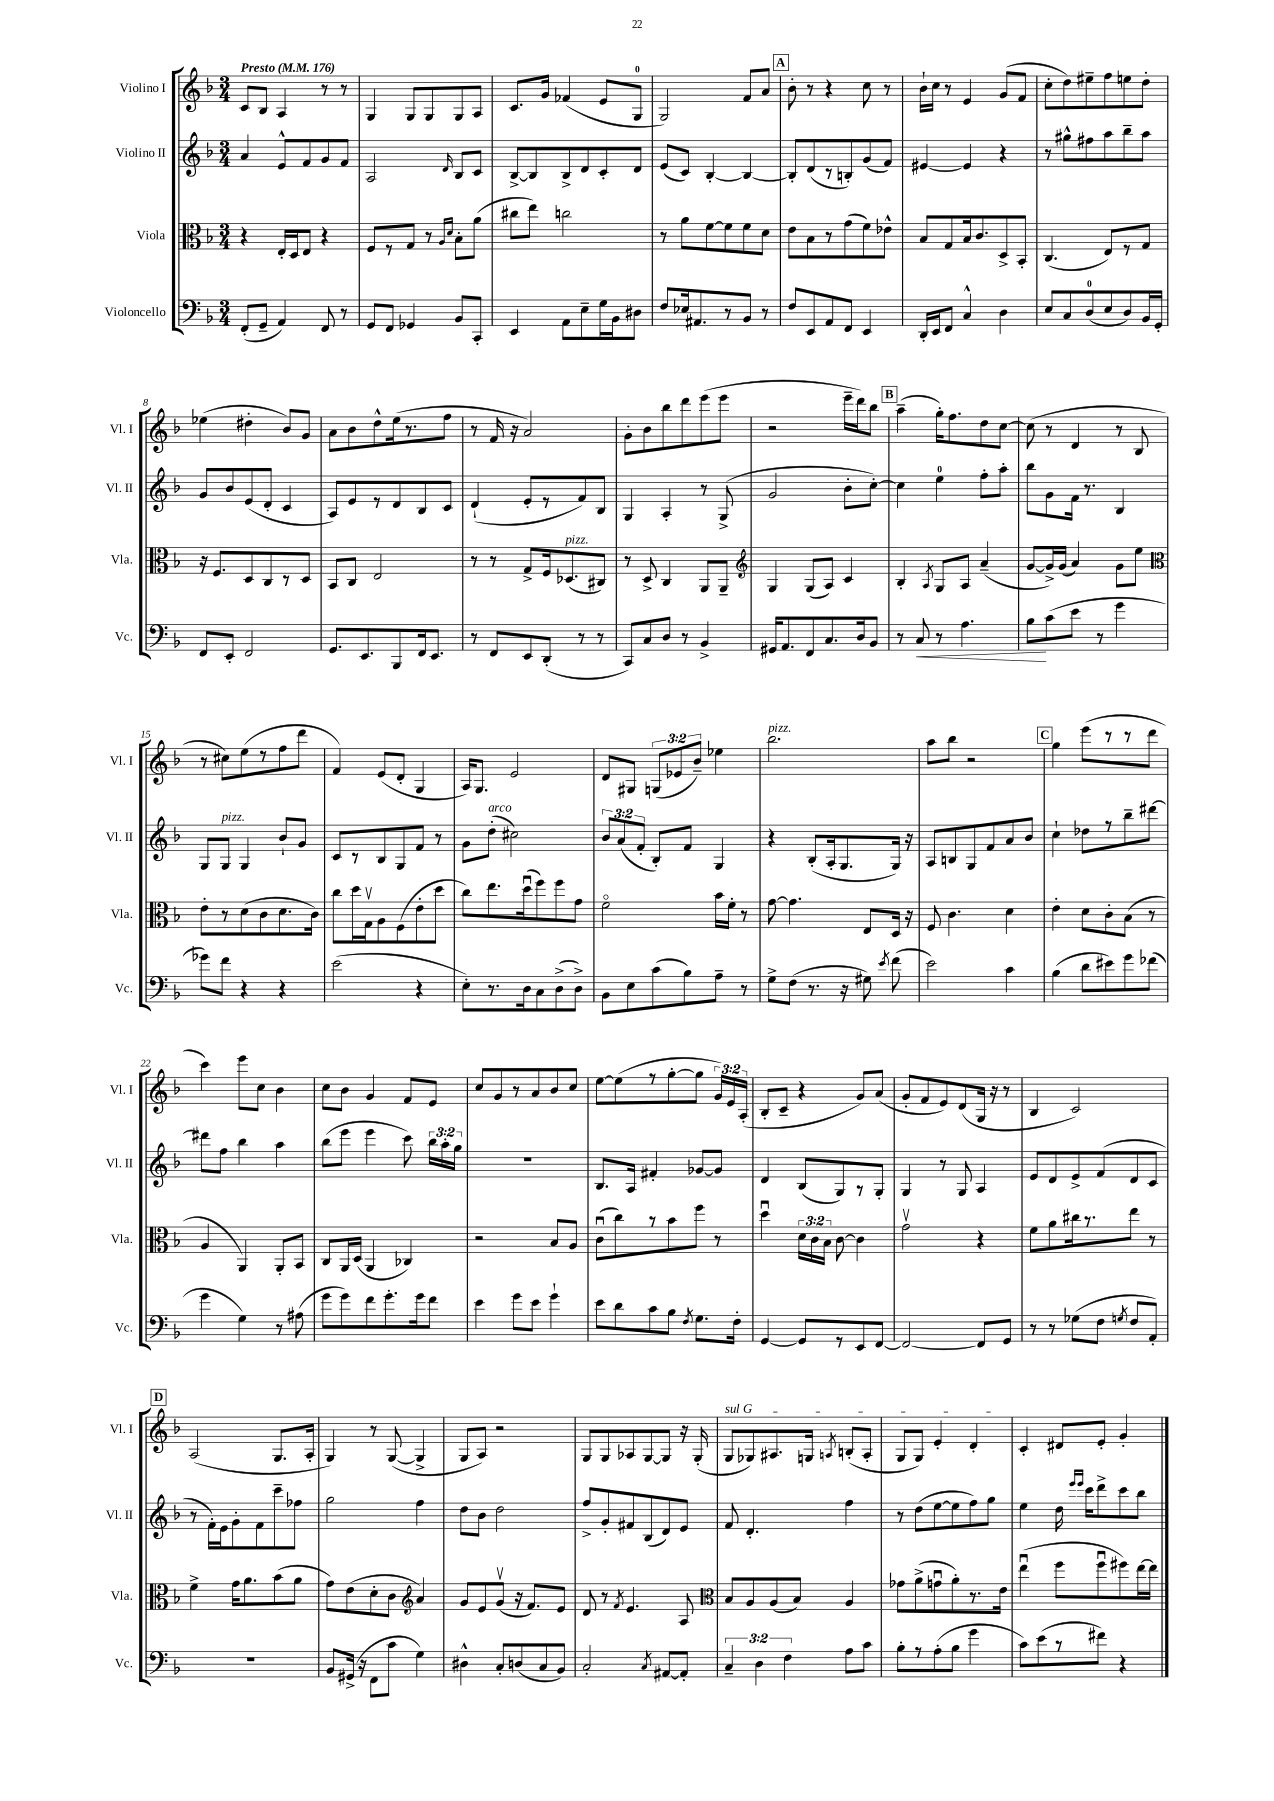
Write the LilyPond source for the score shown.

<<
\new StaffGroup <<
\new Staff = "s0" \with { instrumentName = "Violino I" shortInstrumentName = "Vl. I" } {
    \clef treble \key f \major \numericTimeSignature \time 3/4 \override Staff.TupletNumber.text = #tuplet-number::calc-fraction-text \tempo "Presto" 4 = 176
    \autoBeamOff c'8[ bes8] a4 r8 r8 |
    g4 g8[ g8 g8 a8] |
    c'8.[ g'16] fes'4( e'8[ g8]-0 |
    g2) f'8[ a'8] |
    \mark \markup { \box "A" } bes'8-. r8 r4 c''8 r8 |
    bes'16[-! c''16] r8 e'4 g'8[( f'8] |
    c''8[-. d''8) eis''8-- f''8 e''8 d''8]-. |
    ees''4( dis''4-. bes'8[) g'8] |
    a'8[ bes'8 d''8-^ e''16( r8. f''8] |
    r8 f'16 r16 a'2) |
    g'8[-. bes'8 bes''8 d'''8 e'''8( e'''8] |
    r2 e'''16[-- d'''16) bes''8] |
    \mark \markup { \box "B" } a''4--( g''16[-.) f''8. d''8 c''8]~ |
    c''8( r8 d'4 r8 bes8 |
    r8 cis''8[) e''8( r8 f''8 d'''8] |
    f'4) e'8[( d'8]-. g4 |
    a16[) g8.] e'2 |
    d'8[ gis8] \tuplet 3/2 { g8[( ees'8 bes'8]--) } ees''4 |
    bes''2.^\markup { \italic "pizz." } |
    a''8[ bes''8] r2 |
    \mark \markup { \box "C" } g''4 e'''8[( r8 r8 d'''8] |
    c'''4) e'''8[ c''8] bes'4 |
    c''8[ bes'8] g'4 f'8[ e'8] |
    c''8[ g'8 r8 a'8 bes'8 c''8] |
    e''8[~ e''8( r8 g''8~-. g''8] \tuplet 3/2 { g'16[) e'16 a16]-.( } |
    bes8[-. c'8]-- r4 g'8[) a'8]( |
    g'8[-. f'8 e'8) d'8( g16] r16 r8 |
    bes4 c'2) |
    \mark \markup { \box "D" } a2( g8.[ a16]-. |
    g4) r8 g8~( g4-> |
    g8[ a8]) r2 |
    g8[ g8 aes8 g8~ g8] r16 g16-.( |
    \once \override TextSpanner.bound-details.left.text = \markup { \italic "sul G" } g8[\startTextSpan ges8) ais8. g16] \acciaccatura { a8 } b8[-.( a8]-. |
    g8[ g8]) e'4-. d'4-.\stopTextSpan |
    c'4-. dis'8[ e'8]-. g'4-. \bar "|." |
}
\new Staff = "s1" \with { instrumentName = "Violino II" shortInstrumentName = "Vl. II" } {
    \clef treble \key f \major \numericTimeSignature \time 3/4 \override Staff.TupletNumber.text = #tuplet-number::calc-fraction-text
    \autoBeamOff a'4 e'8[-^ f'8 g'8 f'8] |
    a2 \grace { d'16 } bes8[ c'8] |
    bes8[~-> bes8 bes8-> d'8 c'8-. d'8] |
    e'8[( c'8]) bes4~-. bes4~ |
    \mark \markup { \box "A" } bes8[-. d'8( r8 b8-.) g'8( f'8]) |
    eis'4~ eis'4 r4 |
    r8 gis''8[-^ fis''8 a''8 bes''8-- a''8] |
    g'8[ bes'8 e'8( d'8]-. c'4 |
    a8[) e'8 r8 d'8 bes8 c'8] |
    d'4-!( e'8[-. r8 f'8) bes8] |
    g4 a4-. r8 g8->( |
    g'2 bes'8[-. c''8]~-.) |
    \mark \markup { \box "B" } c''4 e''4-0 f''8[-. a''8]-. |
    bes''8[ g'8 f'16] r8. bes4 |
    g8[ g8]^\markup { \italic "pizz." } g4 bes'8[-! g'8] |
    c'8[ r8 bes8 g8 f'8] r8 |
    g'8[ d''8]-.^\markup { \italic "arco" }( cis''2) |
    \tuplet 3/2 { bes'8[ a'8( f'8]-. } bes8[-.) f'8] g4 |
    r4 bes8[-.( a16-. g8. g16]) r16 |
    a8[ b8 g8 f'8 a'8 bes'8] |
    \mark \markup { \box "C" } c''4-! des''8[ r8 bes''8-- dis'''8]~ |
    dis'''8[ f''8] bes''4 a''4 |
    bes''8[( e'''8] e'''4 c'''8) \tuplet 3/2 { bes''16[ a''16-. g''16] } |
    R2. |
    bes8.[ a16] fis'4-. ges'8[~ ges'8] |
    d'4 bes8[( g8) r8 g8]-. |
    g4 r8 g8 a4 |
    e'8[ d'8 e'8-> f'8( d'8 c'8] |
    \mark \markup { \box "D" } r8 f'16[-.) e'16 g'8-. f'8 c'''8-- fes''8] |
    g''2 f''4 |
    d''8[ bes'8] d''2 |
    f''8[-> g'8-. fis'8 bes8( d'8) e'8] |
    f'8 d'4.-. f''4 |
    r8 d''8[( e''8~ e''8 f''8) g''8] |
    e''4 d''16 \grace { e'''16[ e'''16] } c'''16[ d'''8-> c'''8 bes''8] \bar "|." |
}
\new Staff = "s2" \with { instrumentName = "Viola" shortInstrumentName = "Vla." } {
    \clef alto \key f \major \numericTimeSignature \time 3/4 \override Staff.TupletNumber.text = #tuplet-number::calc-fraction-text
    \autoBeamOff r4 e16[-. d16 e8] r4 |
    f8[ r8 g8] r8 \grace { a16[ d'16] } bes8[-. a'8]( |
    cis''8[ e''8]) c''2 |
    r8 a'8[ f'8~ f'8 f'8 d'8] |
    \mark \markup { \box "A" } e'8[ bes8 r8 g'8( f'8) ees'8]-^ |
    bes8[ g8 bes16 c'8. d8-> bes,8]-. |
    c4.( e8[) r8 g8] |
    r16 f8.[ d8 c8 r8 d8] |
    bes,8[ c8] e2 |
    r8 r8 g8[-> f16 des8.^\markup { \italic "pizz." }( cis8]) |
    r8 d8-> c4 a,8[ a,8]-- |
    \clef treble g4 g8[( a8]) c'4 |
    \mark \markup { \box "B" } bes4-. \acciaccatura { a8 } g8[ a8] a'4--( |
    g'8[~ g'16->) g'16]( a'4) g'8[ e''8] |
    \clef alto e'8[-. r8 d'8( c'8 d'8. c'16]) |
    c''8[ d''16 g16\upbow a8 f8( e'8-. d''8] |
    c''8[) e''8. d''16\downbow( f''8) f''8 g'8] |
    f'2\flageolet bes'16[ f'16]-. r8 |
    g'8~ g'4. e8[ d16] r16 |
    f8 c'4. d'4 |
    \mark \markup { \box "C" } e'4-. d'8[ c'8-. bes8]( r8 |
    a4 a,4) a,8[-. bes,8] |
    c8[ a,16 d16]( a,4 ces4) |
    r2 bes8[ a8] |
    c'8[\downbow( c''8) r8 bes'8 f''8] r8 |
    d''4\downbow \tuplet 3/2 { d'16[ c'16 bes16] } c'8~ c'4 |
    g'2\upbow r4 |
    f'8[ a'8 cis''16 r8. e''8] r8 |
    \mark \markup { \box "D" } f'4-> g'16[ a'8. bes'8( a'8] |
    g'8[) e'8( d'8-. c'8] \clef treble a'4) |
    g'8[ e'8 g'8]\upbow( r16 f'8.[) e'8] |
    d'8 r8 \acciaccatura { f'8 } e'4. a8 |
    \clef alto bes8[ a8 a8( bes8]) a4 |
    ges'8[ a'8->( g'8\downbow a'8-.) r8. e'16] |
    e''4\downbow( f''8[ f''8\downbow fis''8) e''16~ e''16] \bar "|." |
}
\new Staff = "s3" \with { instrumentName = "Violoncello" shortInstrumentName = "Vc." } {
    \clef bass \key f \major \numericTimeSignature \time 3/4 \override Staff.TupletNumber.text = #tuplet-number::calc-fraction-text
    \autoBeamOff f,8[-.( g,8]-- a,4) f,8 r8 |
    g,8[ f,8] ges,4 bes,8[ c,8]-. |
    e,4 a,8[ e8-- g16 bes,16 dis8] |
    f8[ ees16 ais,8. r8 bes,8] r8 |
    \mark \markup { \box "A" } f8[ e,8 a,8 f,8] e,4 |
    d,16[-. e,16 f,8] c4-^ d4 |
    e8[ c8 d8-0( e8 d8) bes,16 g,16]-. |
    f,8[ e,8]-. f,2 |
    g,8.[ e,8. bes,,8 f,16 e,8.] |
    r8 f,8[ e,8 d,8]-.( r8 r8 |
    c,8[) c8 d8] r8 bes,4-> |
    gis,16[ a,8. f,8 c8. d16 bes,8] |
    \mark \markup { \box "B" } r8 c8\< r8 a4. |
    bes8[\! c'8( e'8] r8 g'4 |
    ges'8[) f'8] r4 r4 |
    e'2( r4 |
    e8[-.) r8. d16 c8 d8->( d8]->) |
    bes,8[ e8 c'8( bes8) a8]-- r8 |
    g8[-> f8]( r8. r16 gis8) \acciaccatura { e'8 } f'8( |
    e'2) c'4 |
    \mark \markup { \box "C" } bes4( d'8[ eis'8) g'8 fes'8]( |
    g'4 g4) r8 ais8( |
    g'8[ g'8) f'8 g'8.-. g'16 f'8] |
    e'4 g'8[ e'8] g'4-! |
    e'8[ d'8 c'8 bes8] \acciaccatura { f8 } g8.[ f16]-. |
    g,4~ g,8[ r8 e,8 f,8]~ |
    f,2~ f,8[ g,8] |
    r8 r8 ges8[( f8] \acciaccatura { g8 } f8[ a,8]-.) |
    \mark \markup { \box "D" } R2. |
    bes,8[ gis,16]->( r16 f,8[ c'8] g4) |
    dis4-^ c8[-. d8( c8 bes,8]) |
    c2-. \acciaccatura { c8 } ais,8[~ ais,8]-. |
    \tuplet 3/2 { c4-- d4 f4 } a8[ c'8] |
    bes8[-. r8 a8-.( bes8] g'4 |
    c'8[) e'8( r8 fis'8]) r4 \bar "|." |
}
>>
>>
